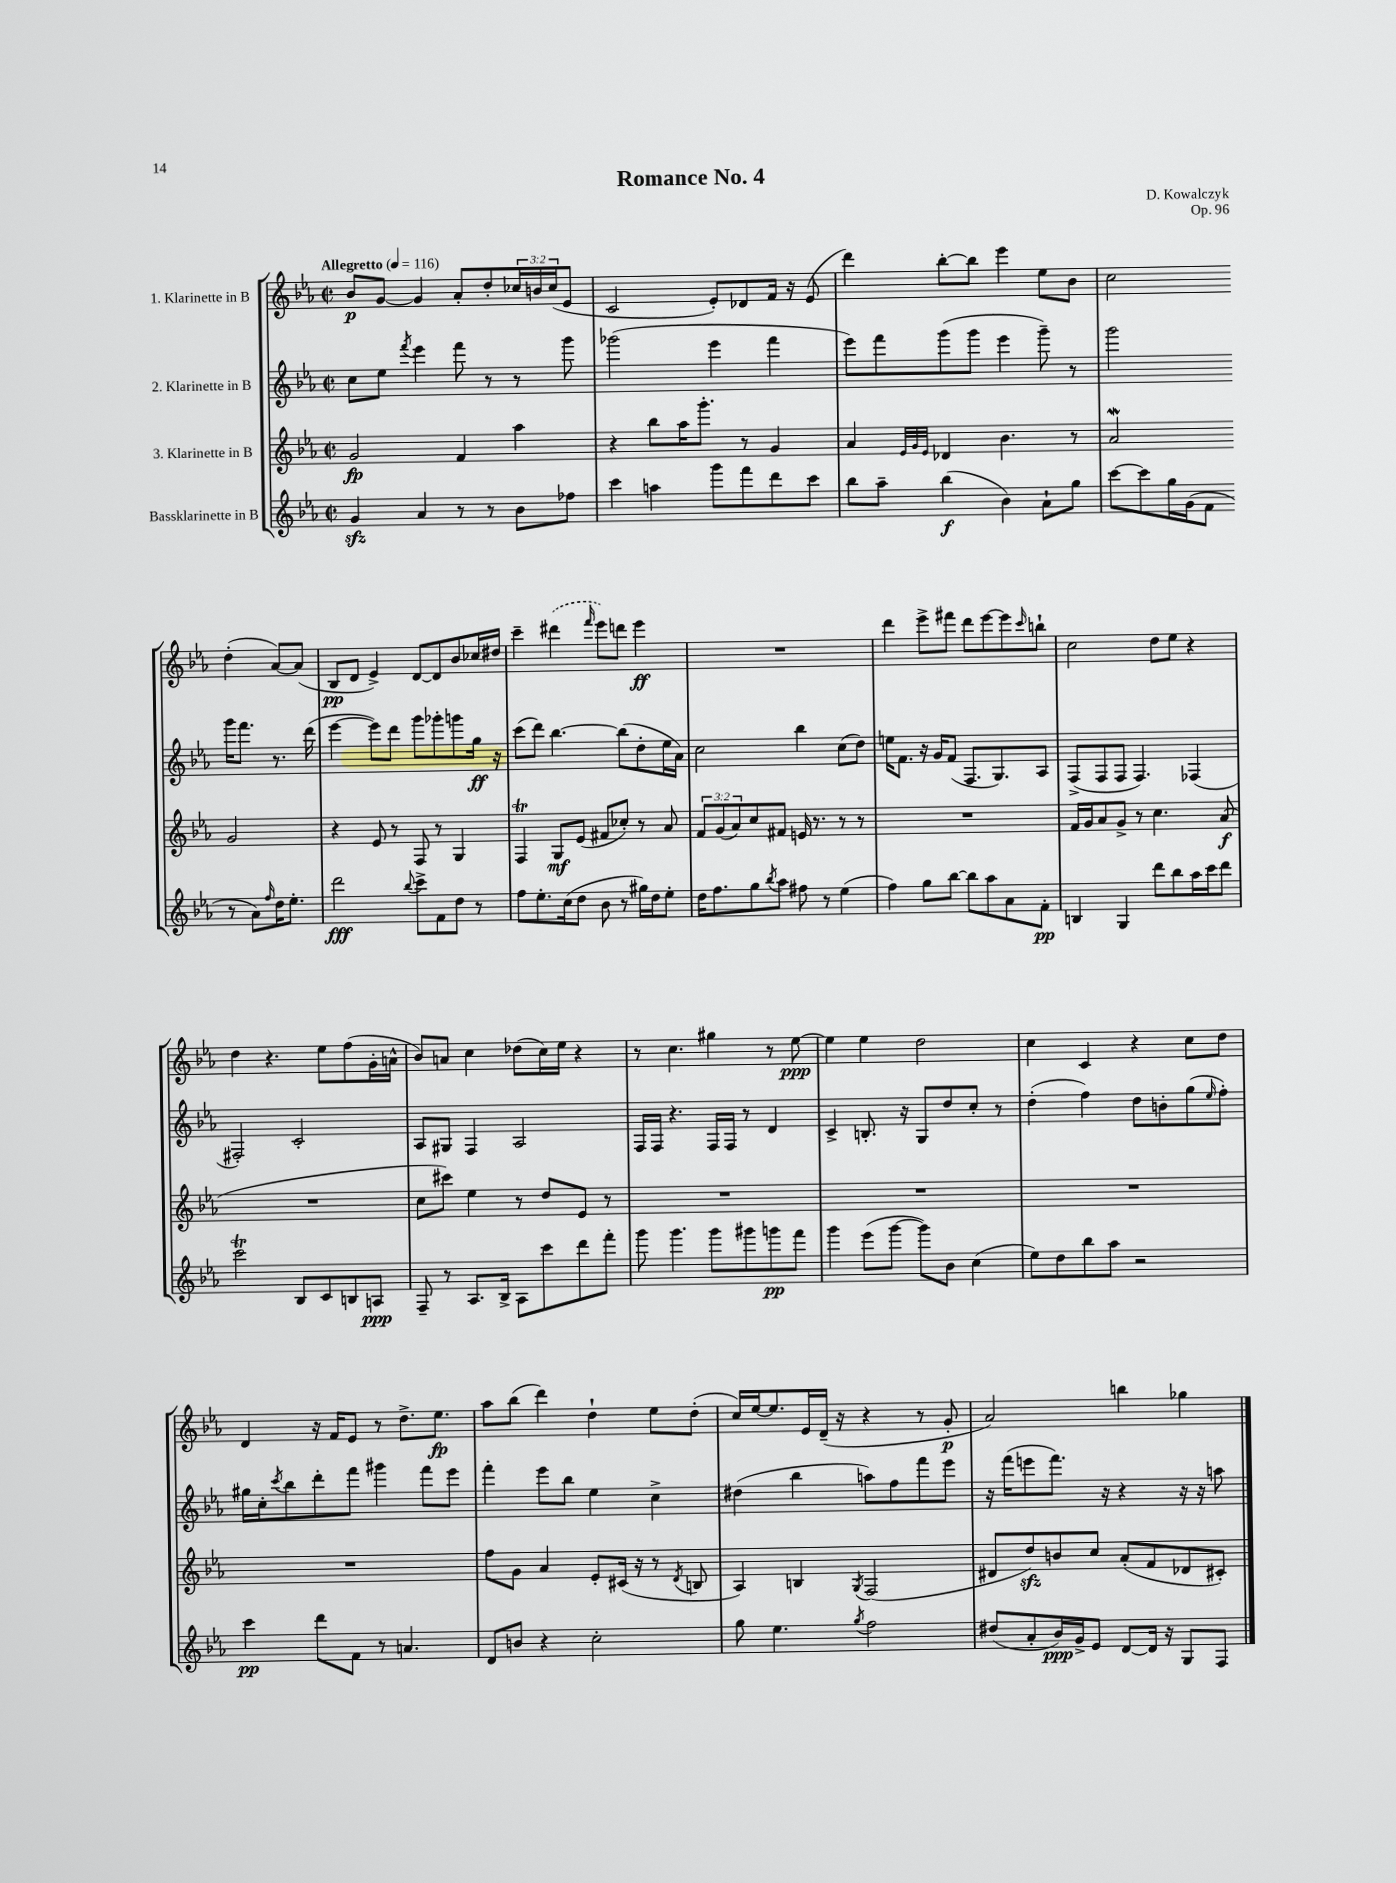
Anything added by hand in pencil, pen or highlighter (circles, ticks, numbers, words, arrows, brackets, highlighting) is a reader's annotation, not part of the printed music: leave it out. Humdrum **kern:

**kern	**dynam	**kern	**dynam	**kern	**dynam	**kern	**dynam
*part4	*part4	*part3	*part3	*part2	*part2	*part1	*part1
*staff4	*staff4	*staff3	*staff3	*staff2	*staff2	*staff1	*staff1
*I"Bassklarinette in B	*	*I"3. Klarinette in B	*	*I"2. Klarinette in B	*	*I"1. Klarinette in B	*
*clefG2	*	*clefG2	*	*clefG2	*	*clefG2	*
*k[b-e-a-]	*	*k[b-e-a-]	*	*k[b-e-a-]	*	*k[b-e-a-]	*
*M2/2	*	*M2/2	*	*M2/2	*	*M2/2	*
*met(c|)	*	*met(c|)	*	*met(c|)	*	*met(c|)	*
*MM116	*	*MM116	*	*MM116	*	*MM116	*
=1	=1	=1	=1	=1	=1	=1	=1
!	!	!	!	!	!	!LO:TX:a:B:t=Allegretto	!
4gzz/	.	2g/	fp	8cc\L	.	8b-/L	p
.	.	.	.	8ee-\J	.	[8g/J	.
.	.	.	.	8qfff/	.	.	.
4a-/	.	.	.	4eee-\	.	4g/]	.
8r	.	4f/	.	8fff\	.	8a-'/L	.
8r	.	.	.	8r	.	8dd'/	.
8b-\L	.	4aa-\	.	8r	.	24cc-X/L	.
.	.	.	.	.	.	24bn/	.
.	.	.	.	.	.	(24cc-/J	.
8ff-X\J	.	.	.	8ggg\	.	8e-/J	.
=2	=2	=2	=2	=2	=2	=2	=2
4ccc\	.	4r	.	(2ggg-X\	.	2c/	.
4aan\	.	8bb-\L	.	.	.	.	.
.	.	16aa-\K	.	.	.	.	.
.	.	8.ggg'\J	.	.	.	.	.
8ggg\L	.	.	.	4eee-\	.	8e-'/L)	.
8fff\	.	8r	.	.	.	8d-X/	.
8ddd\	.	4g/	.	4fff\	.	16f/Jk	.
.	.	.	.	.	.	16r	.
8ccc\J	.	.	.	.	.	(8e-/	.
=3	=3	=3	=3	=3	=3	=3	=3
8bb-\L	.	4a-/	.	8eee-\L)	.	4ddd\)	.
8aa-~\J	.	.	.	8fff\	.	.	.
.	.	32qqe-/LLL	.	.	.	.	.
.	.	32qqg/	.	.	.	.	.
.	.	32qqe-/JJJ	.	.	.	.	.
(4bb-\	f	4d-X/	.	(8ggg\	.	[8bb-'\L	.
.	.	.	.	8ggg\J	.	8bb-\J]	.
4b-\)	.	4.b-\	.	4eee-\	.	4eee-\	.
8a-`\L	.	.	.	8ggg~\)	.	8ee-\L	.
8gg\J	.	8r	.	8r	.	8b-\J	.
=4	=4	=4	=4	=4	=4	=4	=4
[8ccc\L	.	2a-w/	.	2ggg\	.	2cc\	.
8ccc\]	.	.	.	.	.	.	.
16gg\L	.	.	.	.	.	.	.
(16g\J	.	.	.	.	.	.	.
8f\J	.	.	.	.	.	.	.
8r	.	2g/	.	16ggg\KL	.	(4dd'\	.
.	.	.	.	8.fff\J	.	.	.
8a-\L)	.	.	.	.	.	.	.
16qqff/	.	.	.	.	.	.	.
16dd\K	.	.	.	8.r	.	[8a-/L)	.
8.ee-'\J	.	.	.	.	.	.	.
.	.	.	.	.	.	(8a-/J]	.
.	.	.	.	(16ddd\	.	.	.
!!LO:LB:g=z
=5	=5	=5	=5	=5	=5	=5	=5
2ddd\	fff	4r	.	[4eee-\	.	8B-/L	pp
.	.	.	.	.	.	8d/J	.
.	.	8e-/	.	8eee-\L])	.	4e-^/)	.
.	.	8r	.	8ddd\J	.	.	.
8qqbb-/	.	.	.	.	.	.	.
8ccc^\L	.	8F/	.	8ggg\L	.	[8d/L	.
8f\	.	8r	.	8ggg-X'\	.	8d/]	.
8dd\J	.	4G/	.	8gggn\	.	8b-/	.
8r	.	.	.	16gg\Jk	ff	16cc-X/L	.
.	.	.	.	16r	.	16dd#X/JJ	.
=6	=6	=6	=6	=6	=6	=6	=6
8ff\L	.	4FT/	.	(8ccc\L	.	4ccc~\	.
8.ee-'\	.	.	.	8ddd\J)	.	.	.
.	.	8G/L	mf	[4.bb-\	.	(4ddd#X\	.
(16cc\k	.	.	.	.	.	.	.
8dd\J	.	(8e-/J	.	.	.	.	.
.	.	.	.	.	.	16qqfff/	.
8b-\	.	8f#X/L	.	.	.	8eee-\L)	.
8r	.	8cc-X'/J)	.	(8bb-\L]	.	8dddn\J	.
16gg#X\LL)	.	8r	.	8dd'\	.	4eee-\	ff
16dd\J	.	.	.	.	.	.	.
8ee-'\J	.	8a-/	.	16ee-\L	.	.	.
.	.	.	.	16a-\JJ)	.	.	.
=7	=7	=7	=7	=7	=7	=7	=7
16dd\KL	.	12f/L	.	2cc\	.	1r	.
8.ff\	.	.	.	.	.	.	.
.	.	(12g/	.	.	.	.	.
.	.	12a-/)	.	.	.	.	.
8gg\	.	8cc/	.	.	.	.	.
8qbb-/	.	.	.	.	.	.	.
8aa-\J	.	8f#X/J	.	.	.	.	.
8ff#X\	.	16en/	.	4bb-\	.	.	.
.	.	8.r	.	.	.	.	.
8r	.	.	.	.	.	.	.
(4ee-\	.	8r	.	(8cc\L	.	.	.
.	.	8r	.	8dd\J)	.	.	.
=8	=8	=8	=8	=8	=8	=8	=8
4ff\)	.	1r	.	16een\KL	.	4ddd\	.
.	.	.	.	8.f\J	.	.	.
8gg\L	.	.	.	16r	.	8eee-^\L	.
.	.	.	.	16g/KL	.	.	.
[8bb-\J	.	.	.	(8f/J	.	8fff#X\J	.
8bb-\L]	.	.	.	8.F/L	.	8ddd\L	.
8aa-\	.	.	.	.	.	[8eee-\	.
.	.	.	.	8.G/)	.	.	.
8a-\	.	.	.	.	.	8eee-\]	.
.	.	.	.	.	.	16qqccc/	.
8f'\J	pp	.	.	8A-/J	.	8bbn`\J	.
=9	=9	=9	=9	=9	=9	=9	=9
4Bn/	.	16f/LL	.	(8F^/L	.	2cc\	.
.	.	16g/J	.	.	.	.	.
.	.	8a-/	.	8F/	.	.	.
4G/	.	8g^/J	.	8F/J	.	.	.
.	.	8r	.	4.F/)	.	.	.
8ddd\L	.	4.cc\	.	.	.	8dd\L	.
8bb-\	.	.	.	.	.	8ee-\J	.
16aa-\L	.	.	.	(4F-X/	.	4r	.
16ccc\J	.	.	.	.	.	.	.
8ddd\J	.	(8a-/	f	.	.	.	.
!!LO:LB:g=z
=10	=10	=10	=10	=10	=10	=10	=10
2cccT\	.	1r	.	2F#X'/)	.	4dd\	.
.	.	.	.	.	.	4.r	.
8B-/L	.	.	.	2c'/	.	.	.
8c/	.	.	.	.	.	8ee-\L	.
8Bn/	.	.	.	.	.	(8ff\	.
8An/J	ppp	.	.	.	.	16g'\L	.
.	.	.	.	.	.	16an^^\JJ	.
=11	=11	=11	=11	=11	=11	=11	=11
8F~/	.	8cc\L	.	8A-/L	.	8b-/L)	.
8r	.	8ccc#X\J)	.	8G#X/J	.	8an/J	.
8.A-/L	.	4ee-\	.	4F/	.	4cc\	.
16B-^/Jk	.	.	.	.	.	.	.
8A-\L	.	8r	.	2A-/	.	(8dd-X\L	.
8ccc\	.	8dd/L	.	.	.	16cc\L)	.
.	.	.	.	.	.	16ee-\JJ	.
8ddd\	.	8e-/J	.	.	.	4r	.
8fff'\J	.	8r	.	.	.	.	.
=12	=12	=12	=12	=12	=12	=12	=12
8ggg\	.	1r	.	16F/LL	.	8r	.
.	.	.	.	16F/JJ	.	.	.
4.ggg\	.	.	.	4.r	.	4.cc\	.
8ggg\L	.	.	.	16F/LL	.	4gg#X\	.
.	.	.	.	16F/JJ	.	.	.
8ggg#X\	.	.	.	8r	.	.	.
8gggn\	pp	.	.	4d/	.	8r	.
8fff\J	.	.	.	.	.	[8ee-\	ppp
=13	=13	=13	=13	=13	=13	=13	=13
4ggg\	.	1r	.	4c^/	.	4ee-\]	.
(8eee-\L	.	.	.	8.Bn'/	.	4ee-\	.
[8ggg\J	.	.	.	.	.	.	.
.	.	.	.	16r	.	.	.
8ggg\L])	.	.	.	8G/L	.	2dd\	.
8b-\J	.	.	.	8dd/	.	.	.
(4cc\	.	.	.	8cc'/J	.	.	.
.	.	.	.	8r	.	.	.
=14	=14	=14	=14	=14	=14	=14	=14
8ee-\L)	.	1r	.	(4dd'\	.	4cc\	.
8dd\	.	.	.	.	.	.	.
8bb-\	.	.	.	4ff\)	.	4c/	.
8aa-\J	.	.	.	.	.	.	.
2r	.	.	.	8dd\L	.	4r	.
.	.	.	.	8bn'\	.	.	.
.	.	.	.	(8gg\	.	8cc\L	.
.	.	.	.	16qqee-/	.	.	.
.	.	.	.	8ff'\J)	.	8dd\J	.
!!LO:LB:g=z
=15	=15	=15	=15	=15	=15	=15	=15
4ccc\	pp	1r	.	16gg#X\LL	.	4d/	.
.	.	.	.	16cc'\J	.	.	.
.	.	.	.	8qccc/	.	.	.
.	.	.	.	8bb-\	.	.	.
8ddd\L	.	.	.	8ddd'\	.	16r	.
.	.	.	.	.	.	16f/KL	.
8f\J	.	.	.	8fff\J	.	8e-/J	.
8r	.	.	.	4ggg#X\	.	8r	.
4.an/	.	.	.	.	.	8.dd^\L	.
.	.	.	.	8fff\L	.	.	.
.	.	.	.	.	.	8.ee-\J	fp
.	.	.	.	8eee-\J	.	.	.
=16	=16	=16	=16	=16	=16	=16	=16
8d/L	.	8ff\L	.	4fff'\	.	8aa-\L	.
8bn/J	.	8g\J	.	.	.	(8bb-\J	.
4r	.	4a-/	.	8eee-\L	.	4ddd\)	.
.	.	.	.	8bb-\J	.	.	.
2cc'\	.	8e-'/L	.	4ee-\	.	4dd`\	.
.	.	(16c#X/Jk	.	.	.	.	.
.	.	16r	.	.	.	.	.
.	.	8r	.	4cc^\	.	8ee-\L	.
.	.	8qd/	.	.	.	.	.
.	.	8Bn/	.	.	.	(8dd'\J	.
=17	=17	=17	=17	=17	=17	=17	=17
8gg\	.	4A-/)	.	(4dd#X\	.	16cc/LL)	.
.	.	.	.	.	.	[16ee-/J	.
4.ee-\	.	.	.	.	.	8.ee-/]	.
.	.	4Bn/	.	4bb-\	.	.	.
.	.	.	.	.	.	16e-/L	.
.	.	.	.	.	.	(16d~/JJ	.
.	.	.	.	.	.	16r	.
8qgg/	.	8qG/	.	.	.	.	.
2ff\	.	(2F/	.	8aan\L)	.	4r	.
.	.	.	.	8ff\	.	.	.
.	.	.	.	8fff\	.	8r	.
.	.	.	.	8eee-\J	.	8g'/	p
=18	=18	=18	=18	=18	=18	=18	=18
(8dd#X/L	.	8d#X/L	.	16r	.	2a-/)	.
.	.	.	.	(16fff\KL	.	.	.
8a-'/	.	8ddzz/)	.	8eeen\	.	.	.
16b-/L)	ppp	8bn/	.	8.fff\J)	.	.	.
16g^/J	.	.	.	.	.	.	.
8e-/J	.	8cc/J	.	.	.	.	.
.	.	.	.	16r	.	.	.
[8d/L	.	(8a-'/L	.	4r	.	4bbn\	.
16d/Jk]	.	8f/	.	.	.	.	.
16r	.	.	.	.	.	.	.
8G/L	.	8d-X/	.	16r	.	4gg-X\	.
.	.	.	.	16r	.	.	.
8F/J	.	8c#X'/J)	.	8aan\	.	.	.
==	==	==	==	==	==	==	==
*-	*-	*-	*-	*-	*-	*-	*-
